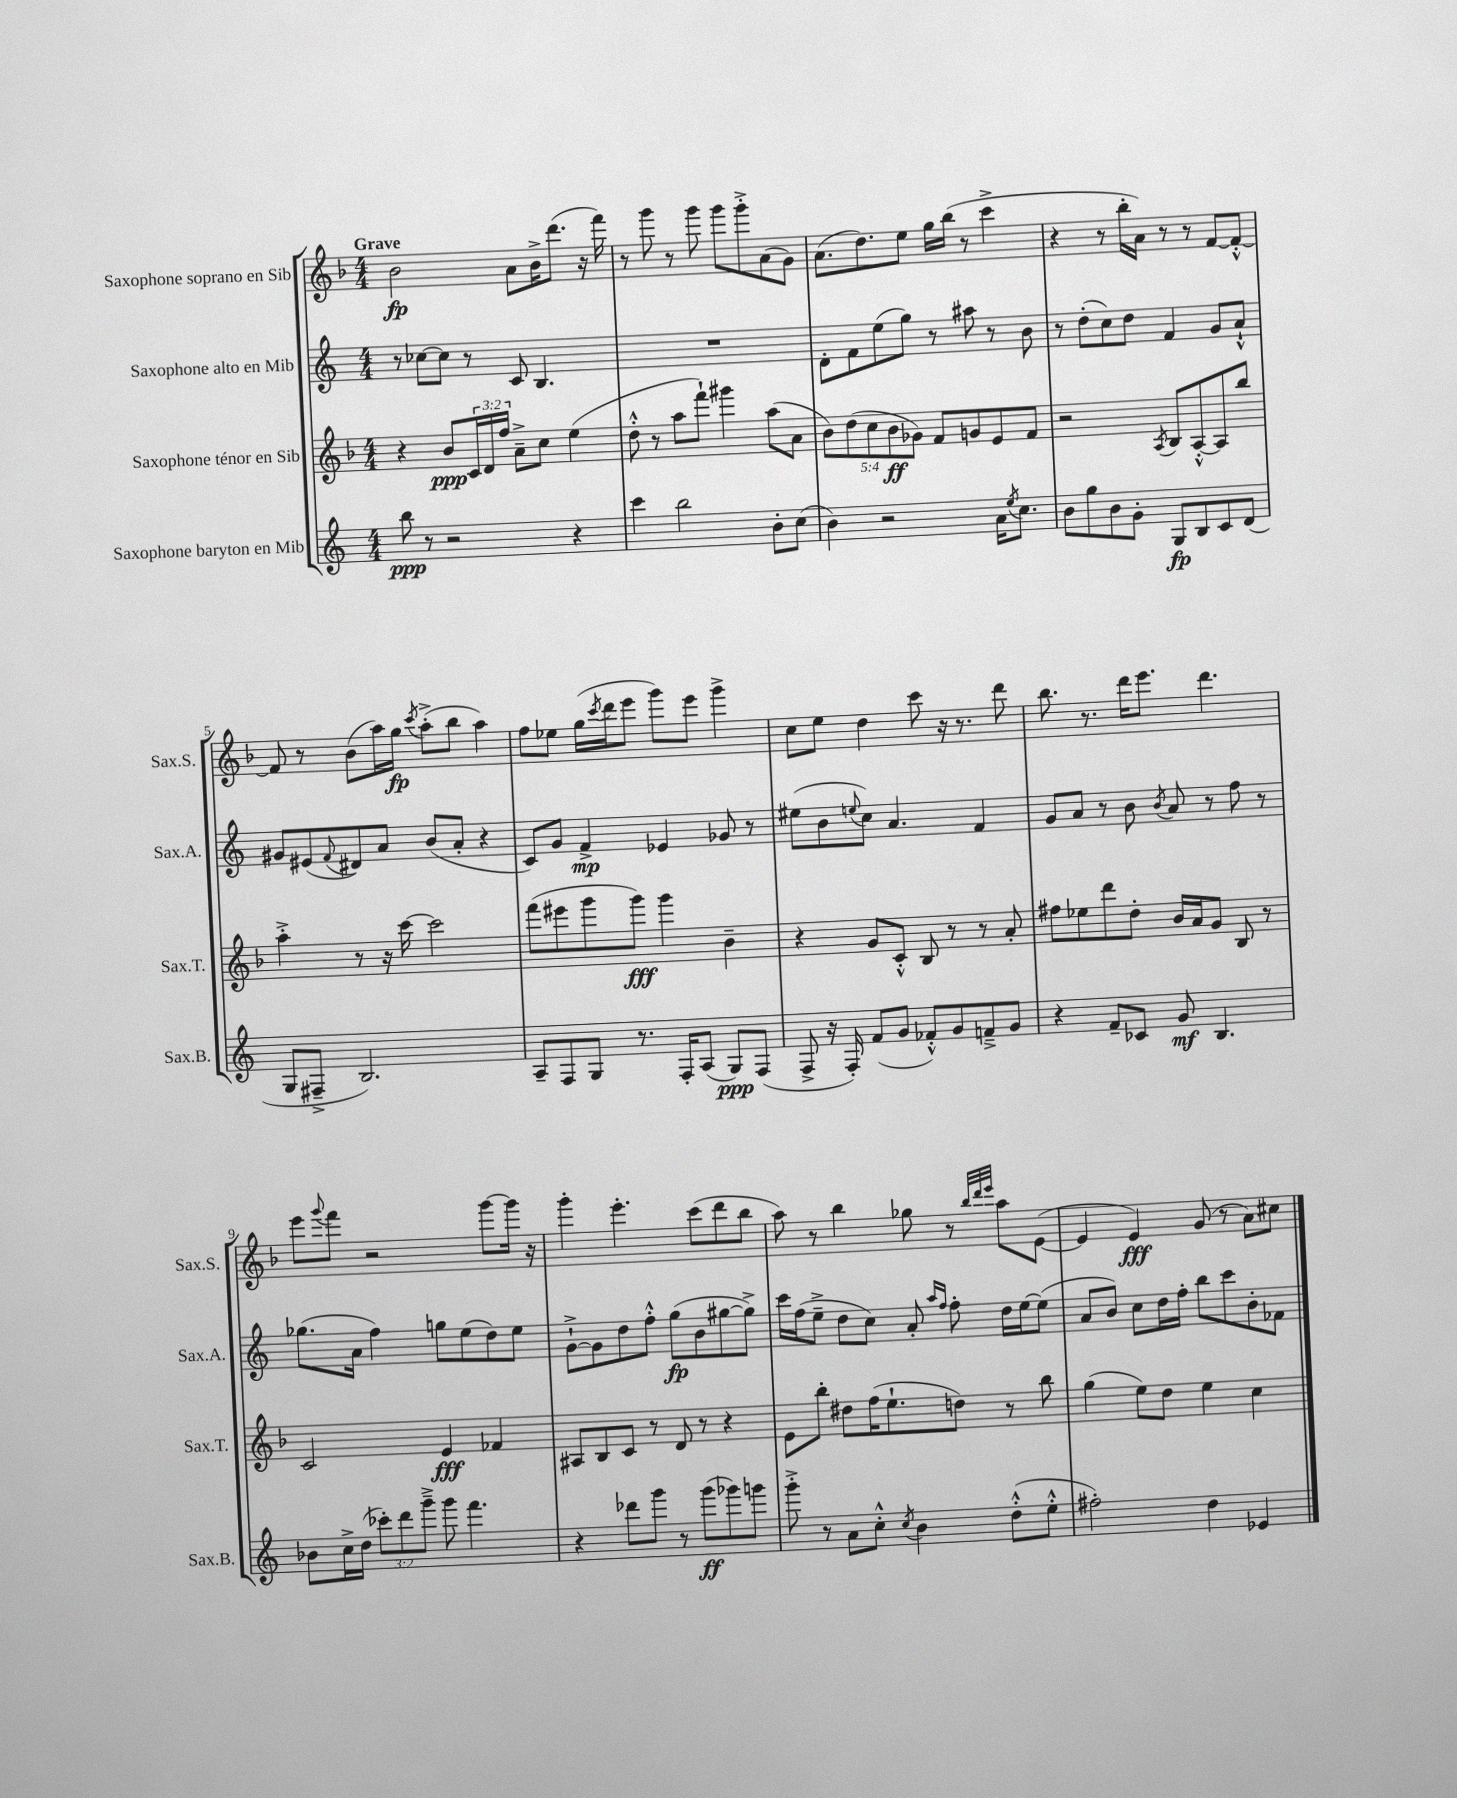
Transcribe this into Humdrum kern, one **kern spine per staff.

**kern	**kern	**kern	**kern
*staff4	*staff3	*staff2	*staff1
*clefG2	*clefG2	*clefG2	*clefG2
*k[]	*k[b-]	*k[]	*k[b-]
*M4/4	*M4/4	*M4/4	*M4/4
8bb	4r	8r	2b-
8r	.	[8cc-	.
2r	8b-	8cc-]	.
.	24c	8r	.
.	24d	.	.
.	24ff	.	.
.	8a~^	8c	8a
.	8cc	4.B	16b-^
.	.	.	(8.ddd
4r	(4ee	.	.
.	.	.	16r
.	.	.	16fff)
=	=	=	=
4ccc	8dd'^^	1r	8r
.	8r	.	8ggg
2bb	8aa	.	8r
.	8fff`)	.	8ggg
.	4ggg#	.	8ggg
.	.	.	8ggg'^
8b'	(8aa	.	(8a
(8cc	8a	.	8g)
=	=	=	=
4b)	10b-)	8d'	(8.a
.	(10dd	.	.
.	.	8f	.
.	.	.	8.dd)
.	10cc	.	.
2r	.	(8ee	.
.	10b-	.	.
.	.	8gg)	8ee
.	10g-)	.	.
.	8f	8r	16gg
.	.	.	(16bb-
.	8g	8aa#	8r
16a	8e	8r	4ccc^
8qee	.	.	.
8.cc	.	.	.
.	8f	8b	.
=	=	=	=
8b	2r	8r	4r
8gg	.	(8dd'	.
8b	.	8cc)	8r
8g'	.	8dd	16bb-'
.	.	.	16a)
.	8qA	.	.
8G	8B-	4f	8r
8B	[8A'^^	.	8r
8c	8A]	8g	[8f
(8d	8bb-	8a`^^	8f'^^_
=	=	=	=
8G	4aa'^	8g#	8f]
8F#~^	.	(8e#	8r
.	.	8qqf	.
2.B)	8r	8d#)	(8b-
.	16r	8a	16aa)
.	[16ccc	.	16gg
.	.	.	8qccc
.	2ccc]	(8b	(8aa'^
.	.	8a'	8bb-
.	.	4r	4aa)
=	=	=	=
8A~	(8fff	8c)	8ff
8F	8eee#	8g	8ee-
8G	8ggg	4f^	(16gg
.	.	.	8qccc
.	.	.	16ddd
8.r	8ggg)	.	8eee
.	4ggg	4e-	8ggg)
16F'	.	.	.
(8A	.	.	8eee
8G)	4b-~	8g-	4ggg^
(8F	.	8r	.
=	=	=	=
8F^	4r	(8ee#	8cc
16r	.	8b	8ee
16F')	.	.	.
.	.	8qqee	.
(8f	8g	8cc)	4dd
8g	8c'^^	4.a	.
8f-'^^)	8B-	.	8ccc
8g	8r	.	16r
.	.	.	8.r
8f~^	8r	4f	.
8g	8a'	.	8ddd
=	=	=	=
4r	8ff#	8g	8.bb-
.	8ee-	8a	.
.	.	.	8.r
8f~	8ddd	8r	.
8c-	8dd'	8b	16ddd
.	.	.	8.eee
.	.	8qb	.
8g	16b-	8a	.
.	16a	.	.
4.B	8g	8r	4.ddd
.	8B-	8ff	.
.	8r	8r	.
=	=	=	=
8b-	2c	(8.gg-	8eee
.	.	.	8qqggg
16cc^	.	.	8fff
(16dd	.	16a	.
12ccc-')	.	4ff)	2r
12ddd	.	.	.
12ggg~^	.	.	.
8ggg	4e	8gg	.
4.fff	.	(8ee	.
.	4f-	8dd)	[8ggg
.	.	8ee	16ggg]
.	.	.	16r
=	=	=	=
4r	8A#	[8g`^	4ggg'
.	8B-	8g]	.
8ddd-	8c	8dd	4.eee'
8ggg	8r	8ff'^^	.
8r	8d	(8gg	.
(8ggg	8r	8b	(8ccc
8ggg-)	4r	[8gg#	8ddd
8ggg	.	8gg#^])	8bb-
=	=	=	=
8ggg'^	8e	16ccc	8aa)
.	.	(16ff	.
8r	8bb-'	8ee~^	8r
8a	8dd#	8dd	4bb-
8cc'^^	(16ff	8cc)	.
.	8.ee`	.	.
8qcc	.	.	.
4b	.	8a'	8gg-
.	.	16qqaa	.
.	.	16qqff	.
.	8dd)	8ff'	8r
.	.	.	32qqbb-
.	.	.	32qqddd
.	.	.	32qqeee
(8dd'^^	8r	16dd	8aa
.	.	[16ee	.
8ee'^^	8bb-	(8ee]	([8e
=	=	=	=
2ff#')	(4gg	8a	4e]
.	.	8b)	.
.	8ee)	8cc	4e)
.	8dd	16dd	.
.	.	16ff'	.
4dd	4ee	8bb	(8g
.	.	8ccc	8r
4e-	4cc	8b'	8a)
.	.	8f-	8cc#
==	==	==	==
*-	*-	*-	*-
